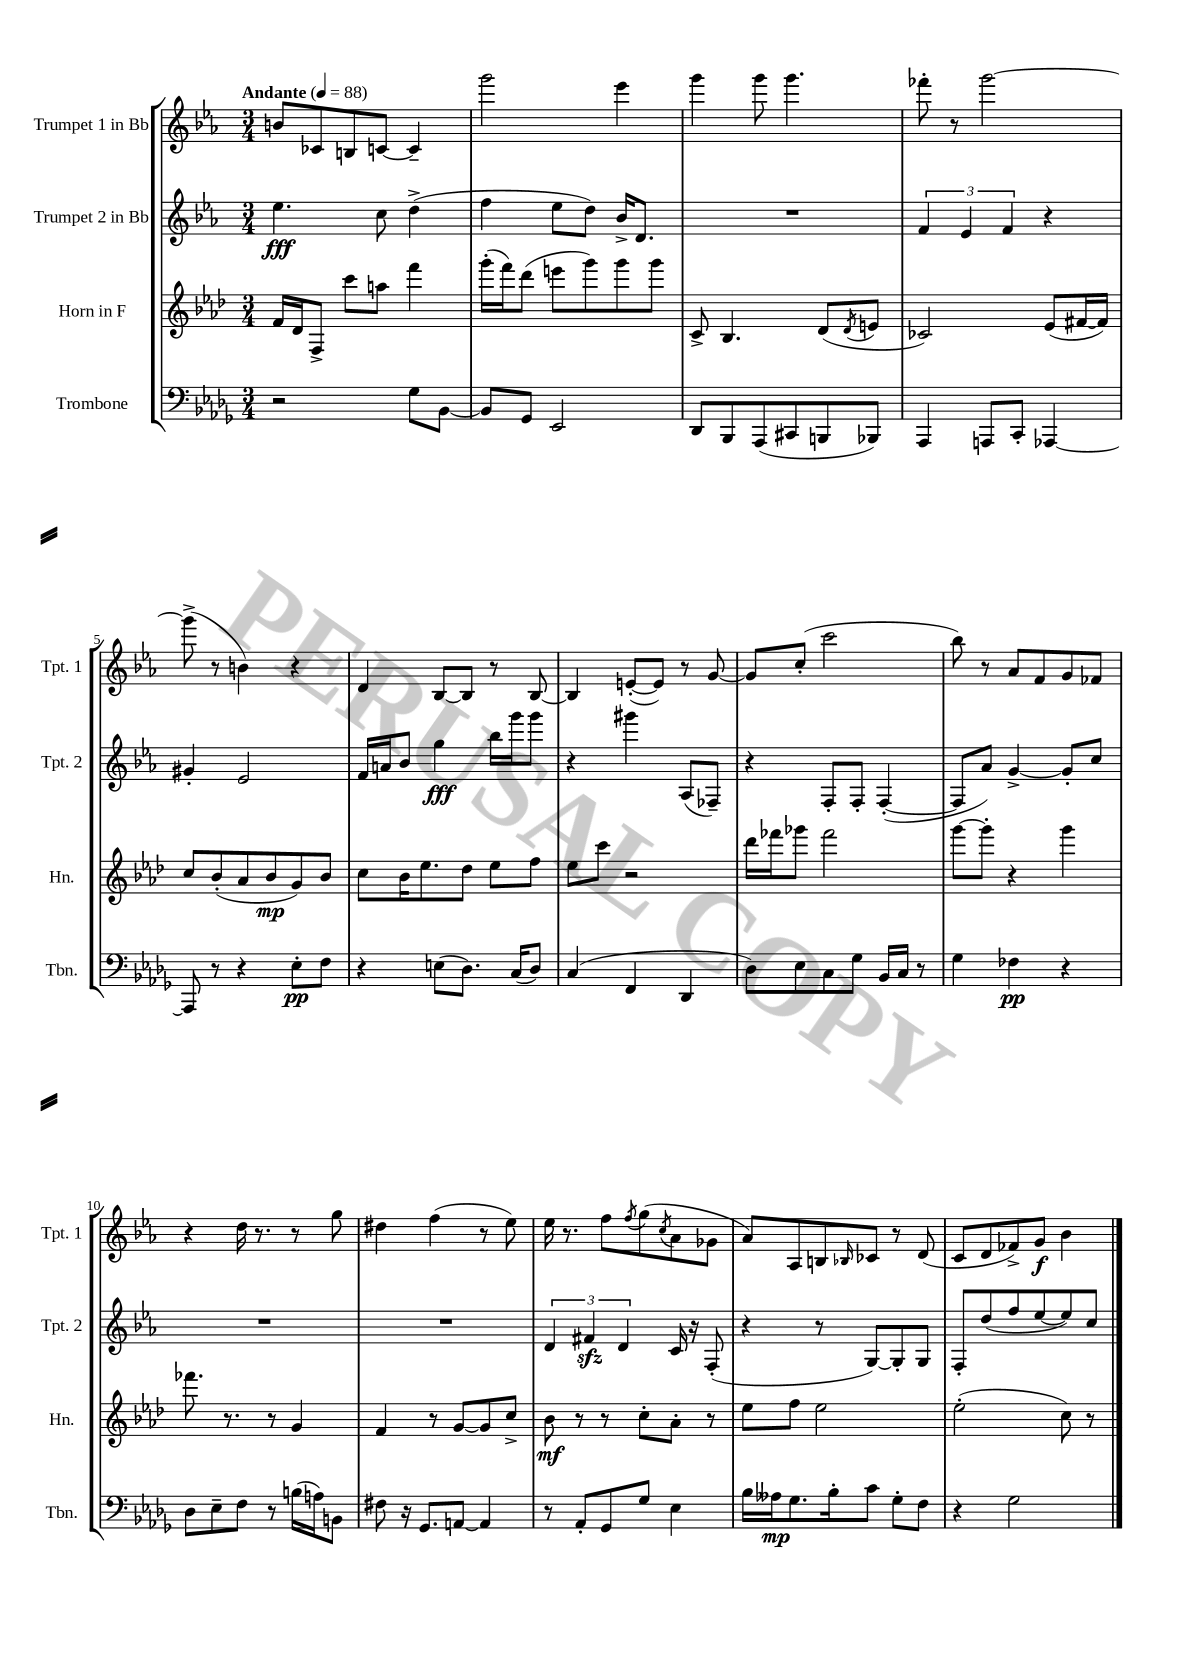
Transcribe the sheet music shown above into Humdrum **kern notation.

**kern	**kern	**kern	**kern
*staff4	*staff3	*staff2	*staff1
*clefF4	*clefG2	*clefG2	*clefG2
*k[b-e-a-d-g-]	*k[b-e-a-d-]	*k[b-e-a-]	*k[b-e-a-]
*M3/4	*M3/4	*M3/4	*M3/4
*MM88	*MM88	*MM88	*MM88
2r	16f/LL	4.ee-\	8b/L
.	16d-/J	.	.
.	8F^/J	.	8c-/
.	8ccc\L	.	8B/
.	8aa\J	8cc\	[8c/J
8G-\L	4fff\	(4dd^\	4c~/]
[8BB-\J	.	.	.
=	=	=	=
8BB-/]L	(16ggg'\LL	4ff\	2ggg\
.	16fff\J)	.	.
8GG-/J	(8ddd-\J	.	.
2EE-/	8eee\L	8ee-\L	.
.	8ggg\)	8dd\J)	.
.	8ggg\	16b-^/LK	4eee-\
.	.	8.d/J	.
.	8ggg\J	.	.
=	=	=	=
8DD-/L	8c^/	2.r	4ggg\
8BBB-/	4.B-/	.	.
(8AAA-/	.	.	8ggg\
8CC#/	.	.	4.ggg\
8BBB/	(8d-/L	.	.
.	8qd-/	.	.
8BBB-/J)	8e/J	.	.
=	=	=	=
4AAA-/	2c-/)	6f/	8fff-'\
.	.	.	8r
.	.	6e-/	.
8AAA/L	.	.	[2ggg\
.	.	6f/	.
8CC'/J	.	.	.
[4AAA-/	(8e-/L	4r	.
.	[16f#/L	.	.
.	16f#/]JJ)	.	.
=	=	=	=
8AAA-/]	8cc/L	4g#'/	(8ggg^\]
8r	(8b-'/	.	8r
4r	8a-/	2e-/	4b\)
.	8b-/	.	.
8E-'\L	8g/)	.	4r
8F\J	8b-/J	.	.
=	=	=	=
4r	8cc\L	16f/LL	4d/
.	.	16a/J	.
.	16b-\K	8b-/J	.
.	8.ee-\	.	.
(8E\L	.	4gg\	[8B-/L
8.D-\J)	8dd-\J	.	8B-/]J
.	8ee-\L	16bb-\LL	8r
(16C/LK	.	16ggg\J	.
8D-/J)	8ff\J	8ggg\J	[8B-/
=	=	=	=
(4C/	8ee-\L	4r	4B-/]
.	8ccc\J	.	.
4FF/	2r	4ggg#\	([8e'/L
.	.	.	8e/]J)
4DD-/	.	(8A-/L	8r
.	.	8F-~/J)	[8g/
=	=	=	=
8D-\L)	16ddd-\LL	4r	8g/]L
.	16fff-\J	.	.
8E-\	8ggg-\J	.	(8cc'/J
8C\	2fff-\	8F'/L	2ccc\
8G-\J	.	8F'/J	.
16BB-/LL	.	([4F'/	.
16C/JJ	.	.	.
8r	.	.	.
=	=	=	=
4G-\	[8ggg\L	8F/]L	8bb-\)
.	8ggg'\]J	8a-/J)	8r
4F-\	4r	[4g^/	8a-/L
.	.	.	8f/
4r	4ggg\	8g'/]L	8g/
.	.	8cc/J	8f-/J
=	=	=	=
8D-\L	8.fff-\	2.r	4r
8E-~\	.	.	.
.	8.r	.	.
8F\J	.	.	16dd\
.	.	.	8.r
8r	8r	.	.
(16B\LL	4g/	.	8r
16A\J)	.	.	.
8BB\J	.	.	8gg\
=	=	=	=
8F#\	4f/	2.r	4dd#\
16r	.	.	.
8.GG-/L	.	.	.
.	8r	.	(4ff\
[8AA/J	[8g/L	.	.
4AA/]	8g/]	.	8r
.	8cc^/J	.	8ee-\)
=	=	=	=
8r	8b-\	6d/	16ee-\
.	.	.	8.r
8AA-'/L	8r	.	.
.	.	6f#/	.
8GG-/	8r	.	8ff\L
.	.	6d/	.
.	.	.	8qff/
8G-/J	8cc'\L	.	(8gg\
.	.	.	8qcc/
4E-\	8a-'\J	16c/	8a-\
.	.	16r	.
.	8r	(8F'/	8g-\J
=	=	=	=
16B-\LL	8ee-\L	4r	8a-/L)
16A--\J	.	.	.
8.G-\	8ff\J	.	8A-/
.	2ee-\	8r	8B/
16B-'\k	.	.	.
.	.	.	16qqB-/
8c\J	.	[8G/L)	8c-/J
8G-'\L	.	8G'/]	8r
8F\J	.	8G/J	(8d/
=	=	=	=
4r	(2ee-'\	8F'/L	8c/L
.	.	(8dd/	8d/
2G-\	.	8ff/	8f-^/)
.	.	[8ee-/	8g/J
.	8cc\)	8ee-/])	4b-\
.	8r	8cc/J	.
==	==	==	==
*-	*-	*-	*-
